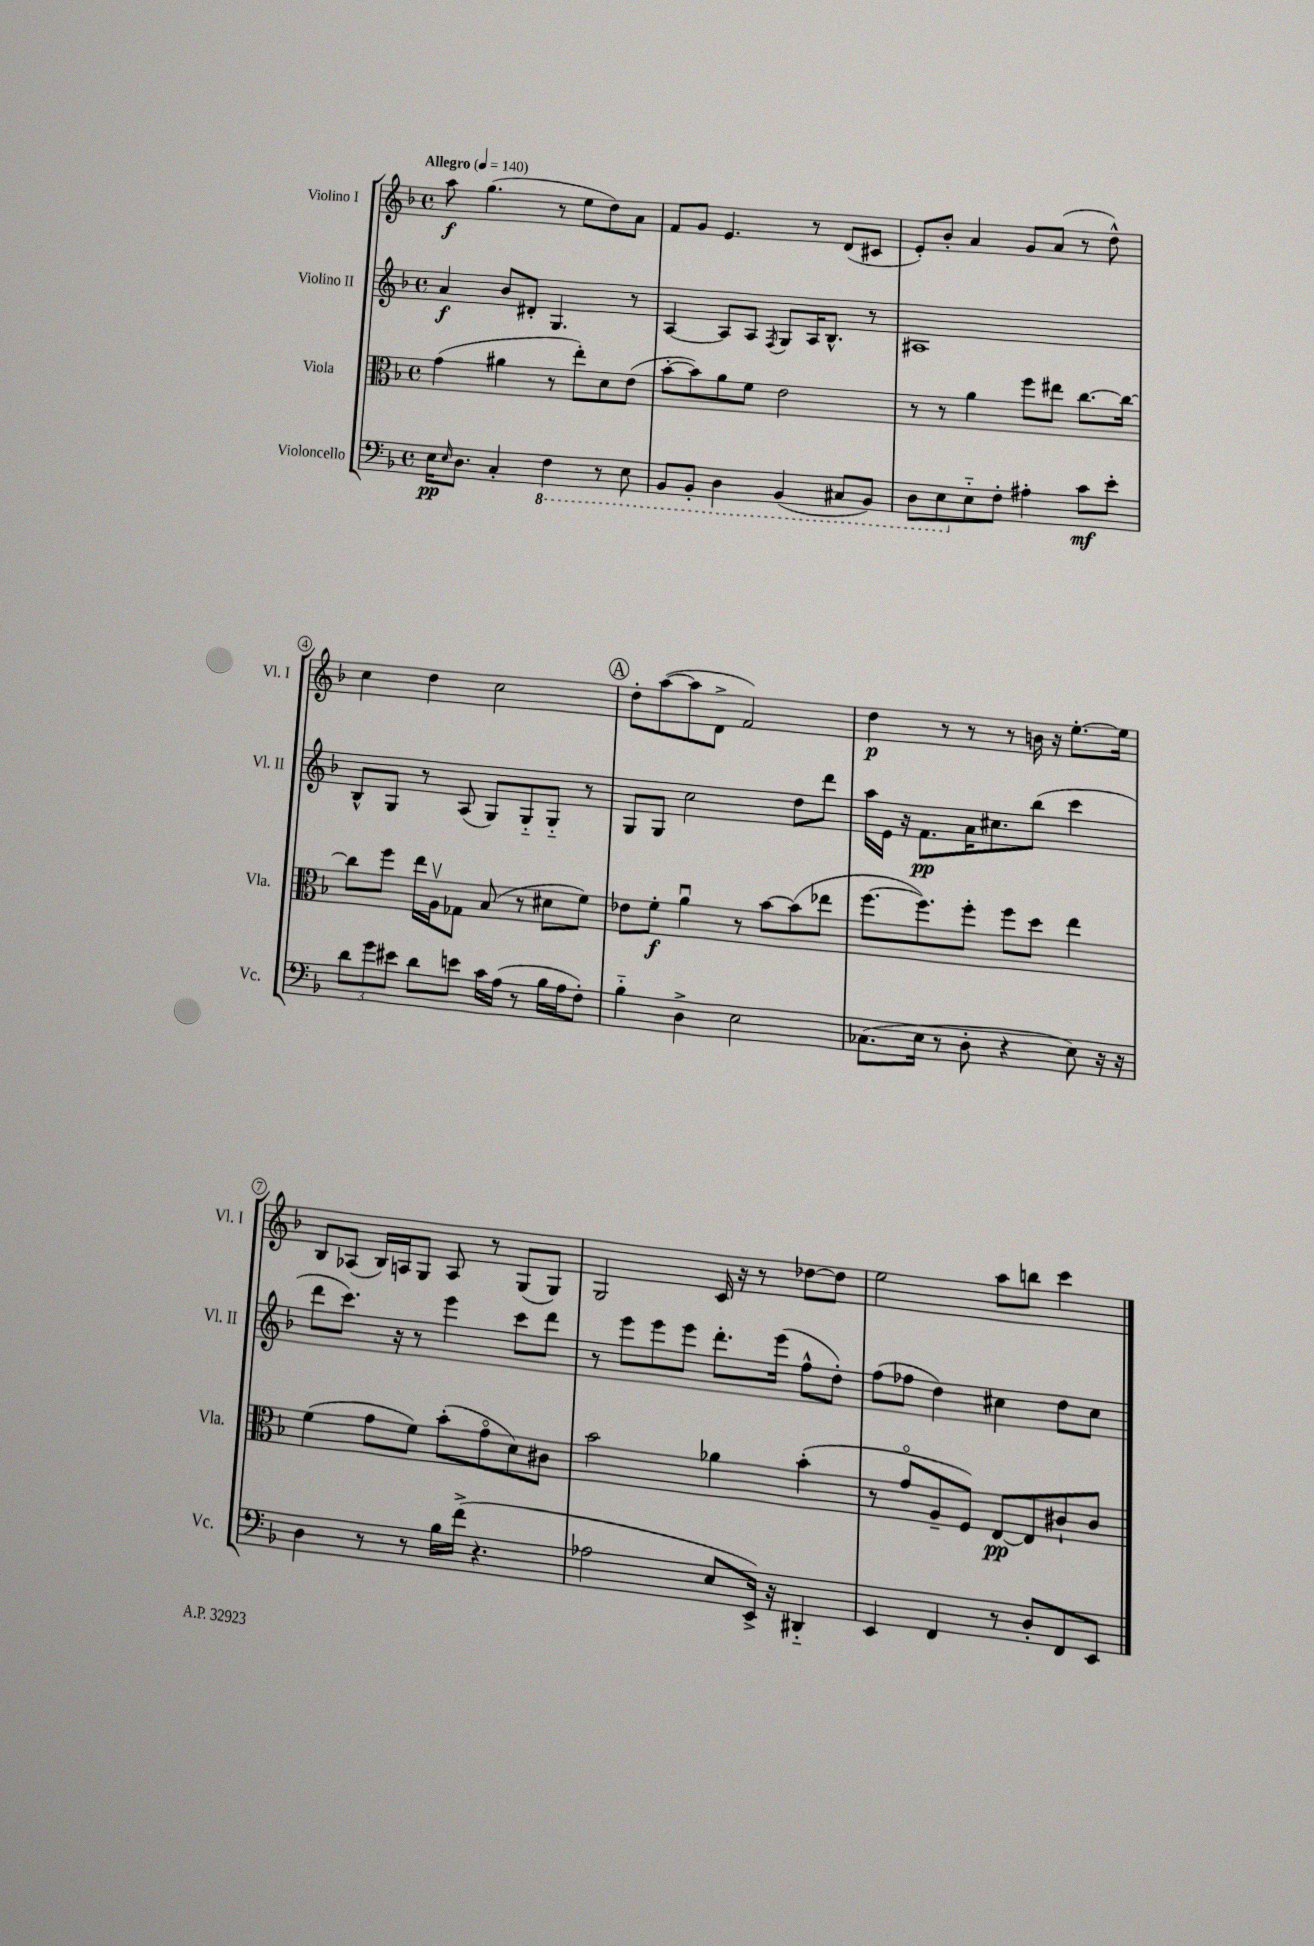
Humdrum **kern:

**kern	**kern	**kern	**kern
*staff4	*staff3	*staff2	*staff1
*clefF4	*clefC3	*clefG2	*clefG2
*k[b-]	*k[b-]	*k[b-]	*k[b-]
*M4/4	*M4/4	*M4/4	*M4/4
*met(c)	*met(c)	*met(c)	*met(c)
*MM140	*MM140	*MM140	*MM140
16E	(4g	4a	8aa
16qqE	.	.	.
8.D	.	.	.
.	.	.	(4.gg
4C'	4a#	8b-	.
.	.	8d#'	.
4FF	8r	4.G	8r
.	8ee')	.	8ee
8r	8d	.	8dd)
8EE	(8e	8r	8a
=	=	=	=
8BBB-	[8b-'	[4A	8f
8BBB-'	8b-])	.	8g
4DD	8a	8A]	4.e
.	8f	8A	.
.	.	8qF	.
(4BBB-	2e	8G	.
.	.	16A	8r
.	.	8.B-^^	.
8CC#	.	.	(8d
8BBB-)	.	8r	8c#
=	=	=	=
8DD	8r	1A#	8e')
8EE	8r	.	8b-'
8E'~	4a	.	4a
8F'	.	.	.
4A#'	8ff	.	8g
.	8ee#	.	(8a
8c	[8.cc	.	8r
8e'	.	.	8dd^^)
.	16cc_	.	.
=	=	=	=
12d	8cc]	8B-^^	4cc
12g	.	.	.
.	8ff	8G	.
12e#	.	.	.
8d	16ee	8r	4dd
.	16Av	.	.
8e	8G-	(8A	.
16c	(8B-	8G)	2cc
(16A	.	.	.
8r	8r	8G'~	.
16B-	8d#	8G'~	.
16A	.	.	.
8F')	8f)	8r	.
=	=	=	=
4B-'~	8e-	8G	8dd'
.	8f'	8G	([8aa
4D^	4au	2cc	8aa]
.	.	.	8d^
2E	8r	.	2f)
.	[8b-	.	.
.	(8b-]	8dd	.
.	8ee-	8ddd	.
=	=	=	=
(8.C-	[8.ff	16aa	4dd
.	.	16e	.
.	.	16r	.
16E	8.ff])	8.f	.
8r	.	.	8r
8D'	8ff'	16a	8r
.	.	8.cc#	.
4r	8ff	.	8r
.	8dd	(8bb-	16b
.	.	.	16r
8E)	4ee	4ccc	[8.ee'
16r	.	.	.
16r	.	.	16ee]
=	=	=	=
4D	(4f	8ddd	8B-
.	.	8.ccc)	(8A-
8r	8g	.	16B-)
.	.	16r	16A
8r	8f)	8r	8G
16B-	(8b-'	4eee	8A
(16f^	.	.	.
4.r	8go	.	8r
.	8d)	8ccc	(8G
.	8c#	8ddd	8G)
=	=	=	=
2A-	2b-	8r	2G
.	.	8eee	.
.	.	8eee	.
.	.	8eee	.
8E	4a-	8.ddd'	16c
.	.	.	16r
16EE^)	.	.	8r
16r	.	(16eee	.
4DD#'~	(4b-'	8ff^^	[8dd-
.	.	8dd')	8dd-]
=	=	=	=
4EE	8r	(8ff	2ee
.	8go	8ff-	.
4FF	8A~	4dd)	.
.	8F)	.	.
8r	[8E	4cc#	8aa
8D'	8E]	.	8bb
8FF	8c#`	8dd	4ccc
8EE	8c#	8cc#	.
==	==	==	==
*-	*-	*-	*-
